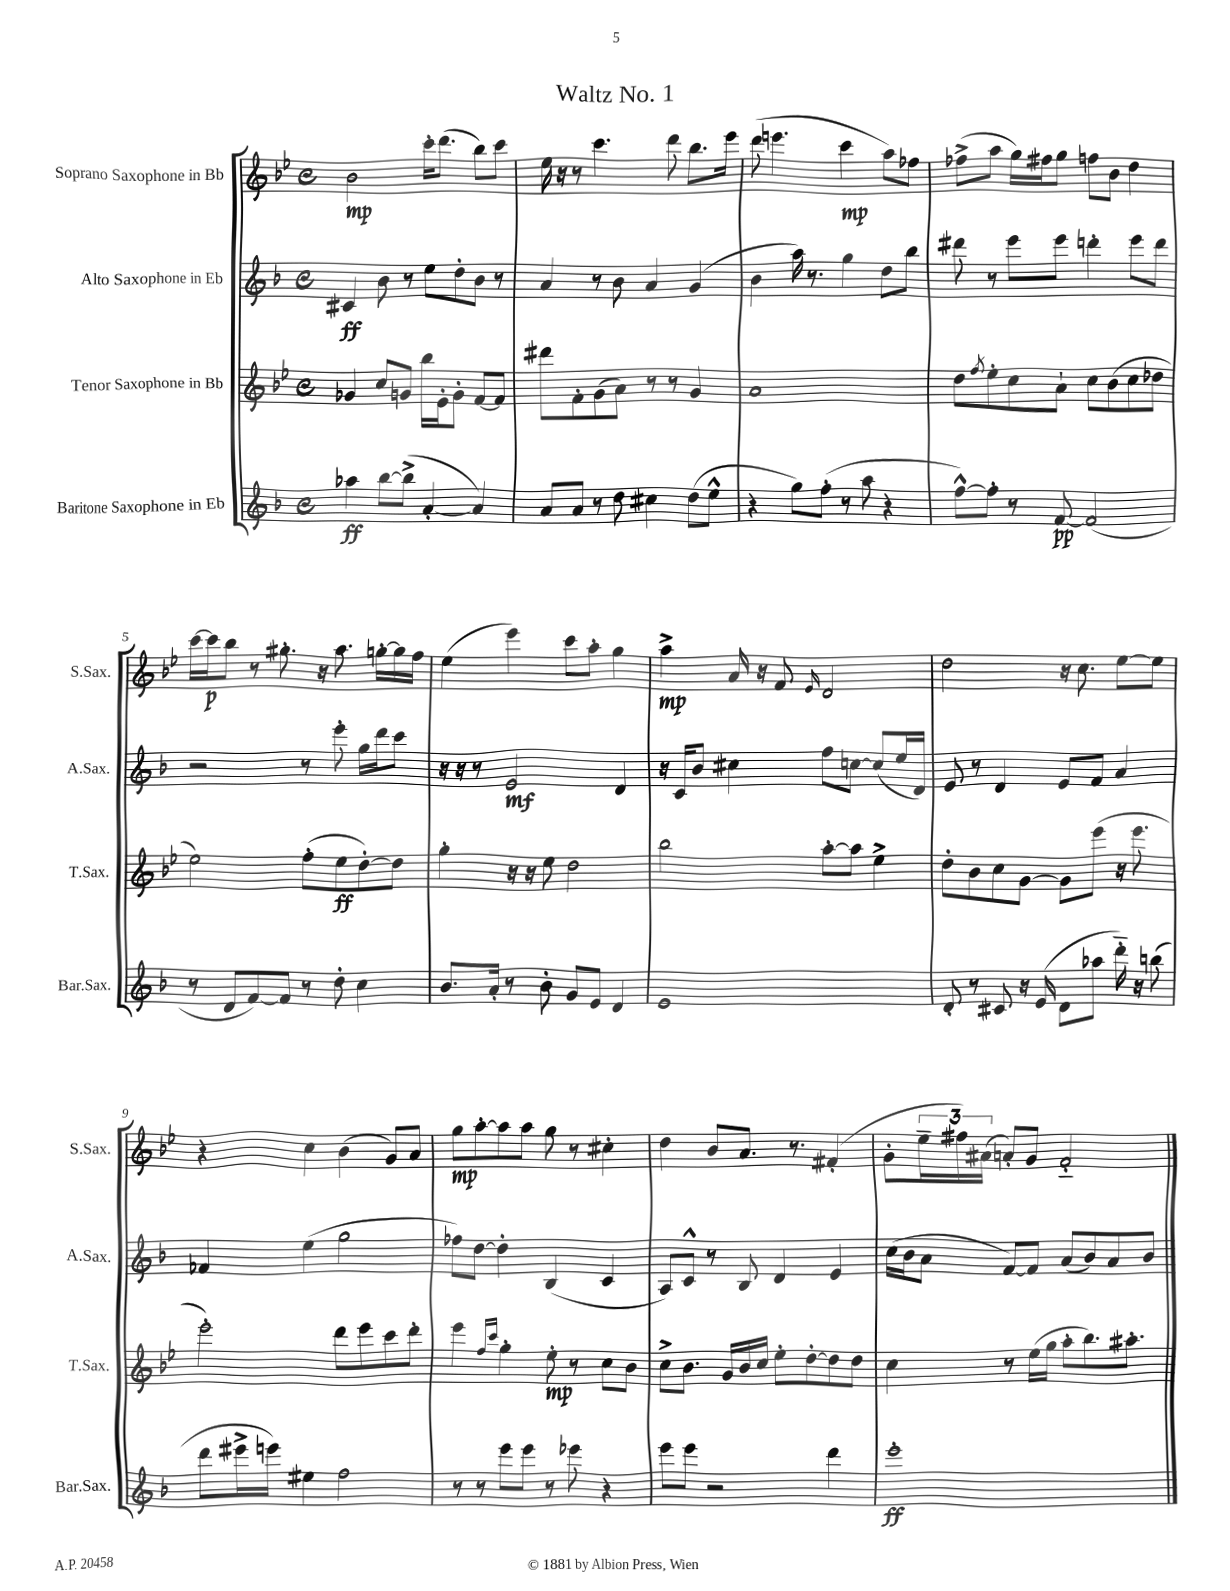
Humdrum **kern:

**kern	**dynam	**kern	**dynam	**kern	**dynam	**kern	**dynam
*part4	*part4	*part3	*part3	*part2	*part2	*part1	*part1
*staff4	*staff4	*staff3	*staff3	*staff2	*staff2	*staff1	*staff1
*I"Baritone Saxophone in Eb	*	*I"Tenor Saxophone in Bb	*	*I"Alto Saxophone in Eb	*	*I"Soprano Saxophone in Bb	*
*I'Bar.Sax.	*	*I'T.Sax.	*	*I'A.Sax.	*	*I'S.Sax.	*
*clefG2	*	*clefG2	*	*clefG2	*	*clefG2	*
*k[b-]	*	*k[b-e-]	*	*k[b-]	*	*k[b-e-]	*
*M4/4	*	*M4/4	*	*M4/4	*	*M4/4	*
*met(c)	*	*met(c)	*	*met(c)	*	*met(c)	*
=1	=1	=1	=1	=1	=1	=1	=1
4aa-X\	ff	4g-X/	.	4c#X/	ff	2b-\	mp
[8bb-\L	.	8cc/L	.	8b-\	.	.	.
(8bb-^\J]	.	8gn/J	.	8r	.	.	.
[4a'/	.	16bb-\LL	.	8ee\L	.	16ccc'\KL	.
.	.	16e-'\J	.	.	.	(8.ddd\J	.
.	.	8g'\J	.	8dd'\	.	.	.
4a/])	.	[8f/L	.	8b-\J	.	8bb-\L)	.
.	.	8f/J]	.	8r	.	8ccc\J	.
=2	=2	=2	=2	=2	=2	=2	=2
8a/L	.	8ddd#X\L	.	4a/	.	16ee-\	.
.	.	.	.	.	.	16r	.
8a/J	.	8f'\	.	.	.	8r	.
8r	.	(8g\	.	8r	.	4.ccc\	.
8dd\	.	8a\J)	.	8b-\	.	.	.
4cc#X\	.	8r	.	4a/	.	.	.
.	.	8r	.	.	.	8ddd\	.
(8dd\L	.	4g/	.	(4g/	.	8.bb-\L	.
8ee^^\J	.	.	.	.	.	.	.
.	.	.	.	.	.	16eee-\Jk	.
=3	=3	=3	=3	=3	=3	=3	=3
4r	.	1a	.	4b-\	.	(8ddd\	.
.	.	.	.	.	.	4.eeen\	.
8gg\L)	.	.	.	16aa\)	.	.	.
.	.	.	.	8.r	.	.	.
(8ff'\J	.	.	.	.	.	.	.
8r	.	.	.	4gg\	.	4ccc\	mp
8aa\	.	.	.	.	.	.	.
4r	.	.	.	8dd\L	.	8aa\L)	.
.	.	.	.	8bb-\J	.	8ff-X\J	.
=4	=4	=4	=4	=4	=4	=4	=4
[8ff^^\L)	.	8dd\L	.	8ddd#X\	.	(8ff-X^\L	.
.	.	8qff/	.	.	.	.	.
8ff'\J]	.	8ee-'\	.	8r	.	8aa\J	.
8r	.	8cc\	.	8eee\L	.	16gg\LL)	.
.	.	.	.	.	.	16ff#X\J	.
[8f/	pp	8a`\J	.	8eee\J	.	8gg\J	.
(2f/]	.	8cc\L	.	4dddn'\	.	8ffn\L	.
.	.	(8b-\	.	.	.	8b-\J	.
.	.	8cc\	.	8eee\L	.	4dd\	.
.	.	8dd-X\J	.	8ddd\J	.	.	.
!!LO:LB:g=z
=5	=5	=5	=5	=5	=5	=5	=5
8r	.	2ee-\)	.	2r	.	[16ccc\LL	.
.	.	.	.	.	.	16ccc\J]	p
8d/L	.	.	.	.	.	8bb-\J	.
[8f/)	.	.	.	.	.	8r	.
8f/J]	.	.	.	.	.	8.gg#X'\	.
8r	.	(8ff'\L	.	8r	.	.	.
.	.	.	.	.	.	16r	.
8dd'\	.	8ee-\	ff	8eee'\	.	8.aa\	.
4cc\	.	[8dd'\)	.	16gg\LL	.	.	.
.	.	.	.	16ddd\J	.	[16ggn'\LL	.
.	.	8dd\J]	.	8ccc\J	.	16gg\]	.
.	.	.	.	.	.	16ff\JJ	.
=6	=6	=6	=6	=6	=6	=6	=6
8.b-/L	.	4gg'\	.	16r	.	(4ee-\	.
.	.	.	.	16r	.	.	.
.	.	.	.	8r	.	.	.
16a'/Jk	.	.	.	.	.	.	.
8r	.	16r	.	2e/	mf	4eee-\)	.
.	.	16r	.	.	.	.	.
8b-'\	.	8ee-\	.	.	.	.	.
8g/L	.	2dd\	.	.	.	8ccc\L	.
8e/J	.	.	.	.	.	8aa'\J	.
4d/	.	.	.	4d/	.	4gg\	.
=7	=7	=7	=7	=7	=7	=7	=7
1e	.	2bb-\	.	16r	.	4aa^\	mp
.	.	.	.	16c/KL	.	.	.
.	.	.	.	8b-/J	.	.	.
.	.	.	.	4cc#X\	.	16a/	.
.	.	.	.	.	.	16r	.
.	.	.	.	.	.	8f/	.
.	.	.	.	.	.	16qqe-/	.
.	.	[8aa'\L	.	8ff\L	.	2d/	.
.	.	8aa\J]	.	[8ccn\J	.	.	.
.	.	4ee-^\	.	(8cc/L]	.	.	.
.	.	.	.	16ee/L	.	.	.
.	.	.	.	16d/JJ)	.	.	.
=8	=8	=8	=8	=8	=8	=8	=8
8d'/	.	8dd'\L	.	8e/	.	2dd\	.
8r	.	8b-\	.	8r	.	.	.
8c#X/	.	8cc\	.	4d/	.	.	.
16r	.	[8g\J	.	.	.	.	.
(16e/	.	.	.	.	.	.	.
8d\L	.	8g\L]	.	8e/L	.	16r	.
.	.	.	.	.	.	8.cc\	.
8aa-X\J	.	(8eee-\J	.	8f/J	.	.	.
16ddd\)	.	16r	.	4a/	.	[8ee-\L	.
16r	.	8.eee-\	.	.	.	.	.
(8bbn\	.	.	.	.	.	8ee-\J]	.
!!LO:LB:g=z
=9	=9	=9	=9	=9	=9	=9	=9
8ddd\L	.	2eee-'\)	.	4f-X/	.	4r	.
16eee#X^\L	.	.	.	.	.	.	.
16eeen\JJ)	.	.	.	.	.	.	.
4ee#X\	.	.	.	(4ee\	.	4cc\	.
2ff\	.	8ddd\L	.	2gg\	.	(4b-\	.
.	.	8eee-\	.	.	.	.	.
.	.	8ccc\	.	.	.	8g/L)	.
.	.	8ddd'\J	.	.	.	8a/J	.
=10	=10	=10	=10	=10	=10	=10	=10
8r	.	4eee-\	.	8ff-X\L)	.	8gg\L	mp
8r	.	.	.	[8dd\J	.	[8aa'\	.
.	.	16qqff/LL	.	.	.	.	.
.	.	16qqccc/JJ	.	.	.	.	.
8eee\L	.	4gg'\	.	4dd'\]	.	8aa\]	.
8eee\J	.	.	.	.	.	8aa\J	.
8r	.	8ee-'\	mp	(4B-/	.	8gg\	.
8eee-X\	.	8r	.	.	.	8r	.
4r	.	8cc\L	.	4c/	.	4cc#X'\	.
.	.	8b-\J	.	.	.	.	.
=11	=11	=11	=11	=11	=11	=11	=11
8eee\L	.	8cc^\L	.	8A/L)	.	4dd\	.
8eee\J	.	8.b-\J	.	8c^^/J	.	.	.
2r	.	.	.	8r	.	8b-/L	.
.	.	16g/LL	.	.	.	.	.
.	.	16b-/	.	8B-/	.	8.a/J	.
.	.	16cc/JJ	.	.	.	.	.
.	.	8ee-'\L	.	4d/	.	.	.
.	.	.	.	.	.	8.r	.
.	.	[8dd'\	.	.	.	.	.
4ddd\	.	8dd\]	.	4e/	.	(4f#X'/	.
.	.	8dd\J	.	.	.	.	.
=12	=12	=12	=12	=12	=12	=12	=12
1eee'	ff	4cc\	.	(16cc\LL	.	8g'\L	.
.	.	.	.	16b-\J	.	.	.
.	.	.	.	8a\J	.	24ee-~\L	.
.	.	.	.	.	.	24ff#X\)	.
.	.	.	.	.	.	(24a#X\JJ	.
.	.	8r	.	[8f/L)	.	8an'/L)	.
.	.	(16ee-\LL	.	8f/J]	.	8g/J	.
.	.	16gg\JJ	.	.	.	.	.
.	.	8aa'\L	.	(8a/L	.	2f/	.
.	.	8.bb-\)	.	8b-/)	.	.	.
.	.	.	.	8a/	.	.	.
.	.	8.aa#X'\J	.	.	.	.	.
.	.	.	.	8b-/J	.	.	.
==	==	==	==	==	==	==	==
*-	*-	*-	*-	*-	*-	*-	*-
